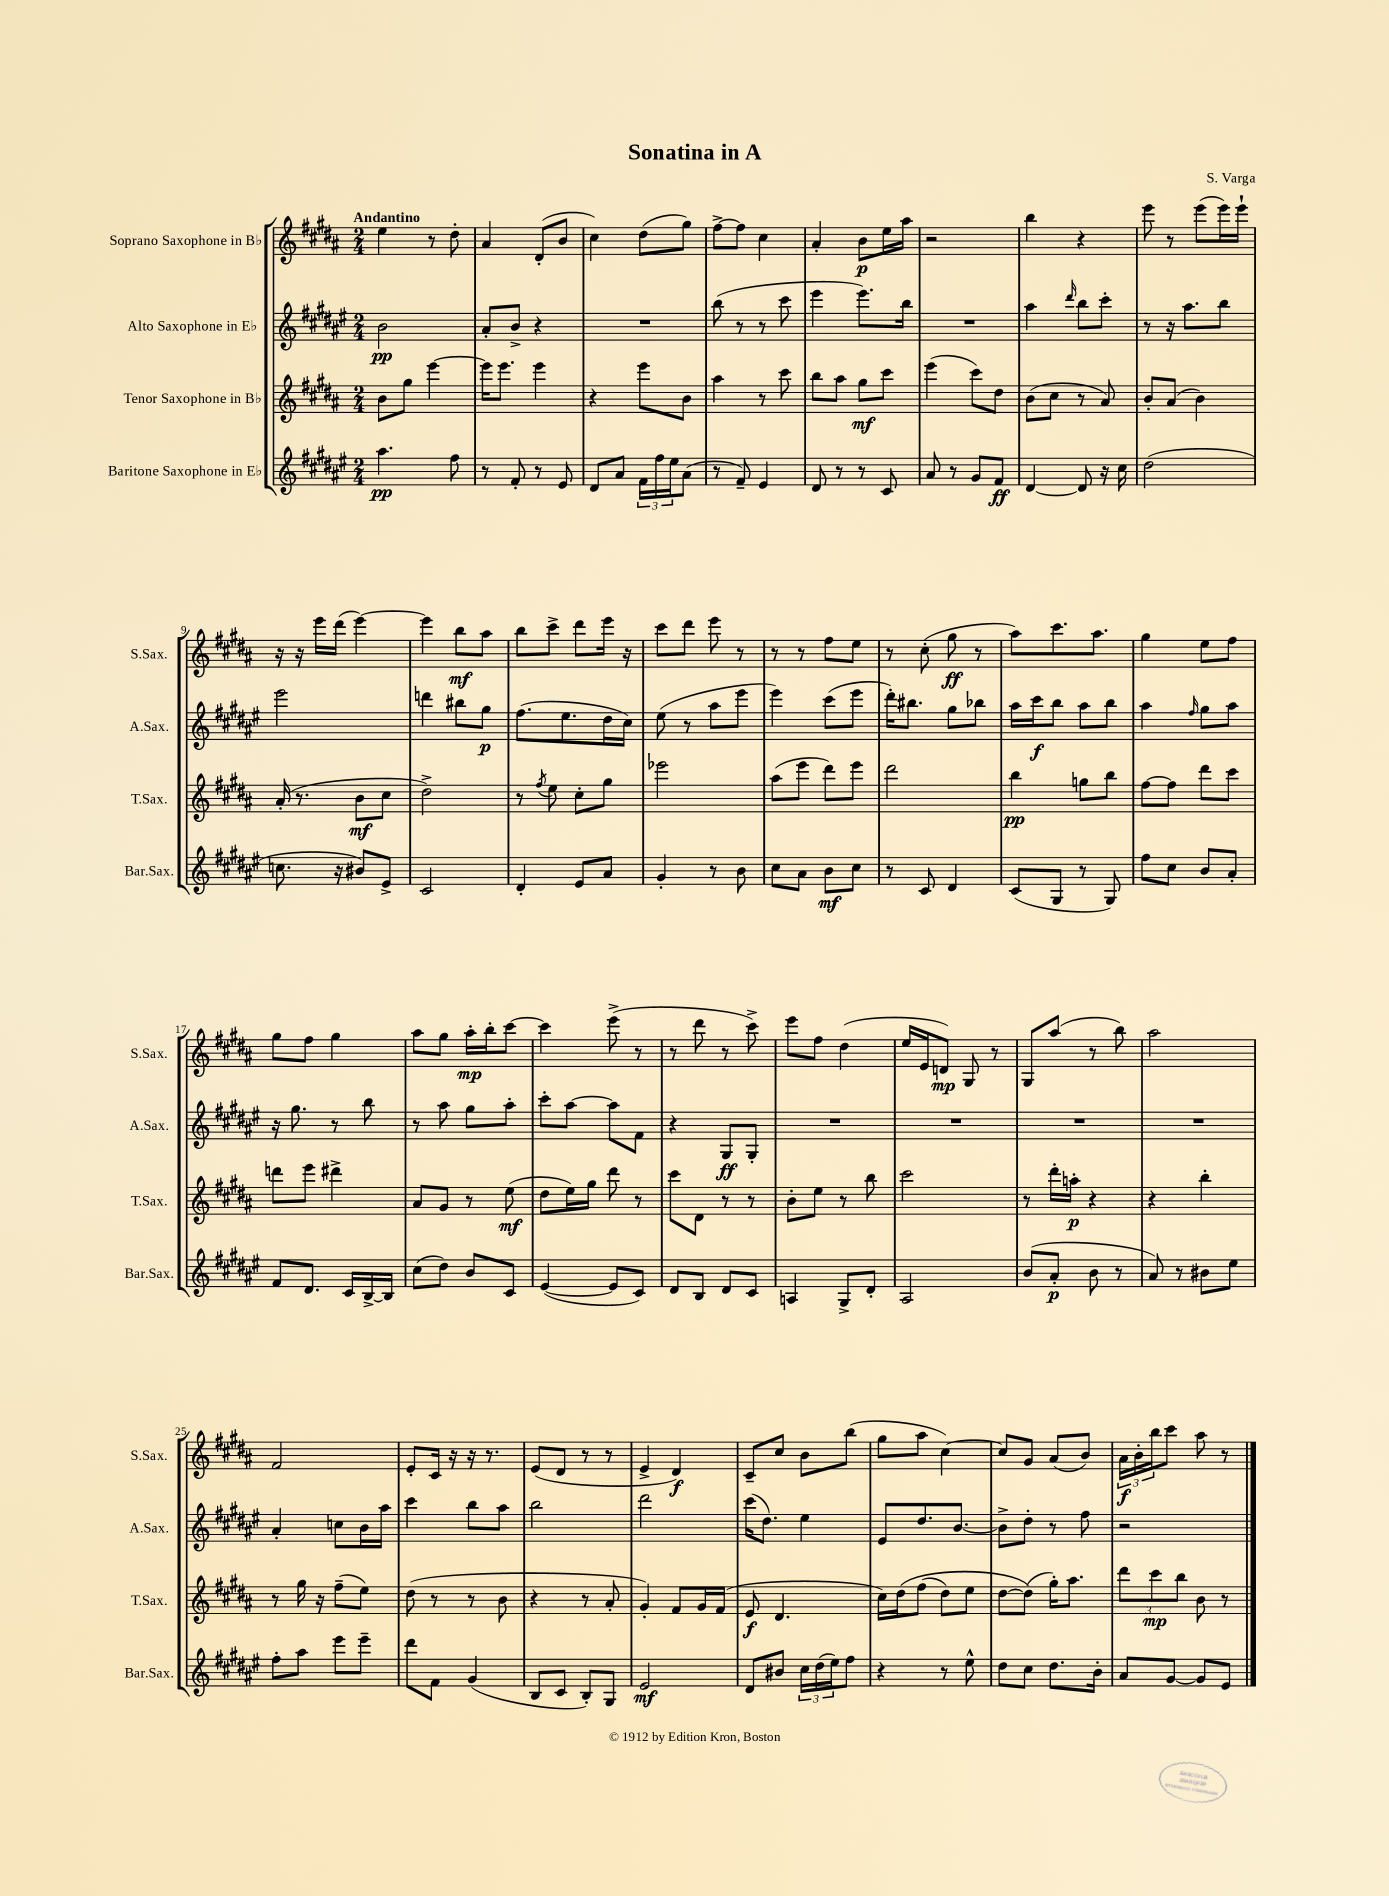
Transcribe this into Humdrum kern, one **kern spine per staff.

**kern	**kern	**kern	**kern
*staff4	*staff3	*staff2	*staff1
*clefG2	*clefG2	*clefG2	*clefG2
*k[f#c#g#d#a#e#]	*k[f#c#g#d#a#]	*k[f#c#g#d#a#e#]	*k[f#c#g#d#a#]
*M2/4	*M2/4	*M2/4	*M2/4
4.aa#	8b	2b	4ee
.	8gg#	.	.
.	[4eee	.	8r
8ff#	.	.	8dd#'
=	=	=	=
8r	16eee]	8a#'	4a#
.	8.eee	.	.
8f#'	.	8b^	.
8r	4eee	4r	(8d#'
8e#	.	.	8b
=	=	=	=
8d#	4r	2r	4cc#)
8a#	.	.	.
24f#	8eee	.	(8dd#
24ff#	.	.	.
24ee#	.	.	.
(8a#	8b	.	8gg#)
=	=	=	=
8r	4aa#	(8bb	[8ff#^
8f#~)	.	8r	8ff#]
4e#	8r	8r	4cc#
.	8ccc#	8ccc#	.
=	=	=	=
8d#	8bb	4eee#	4a#'
8r	8aa#	.	.
8r	8gg#	8.eee#)	8b
8c#	8ccc#	.	16ee
.	.	16bb	16aa#
=	=	=	=
8a#	(4eee	2r	2r
8r	.	.	.
8g#	8ccc#)	.	.
8f#	8dd#	.	.
=	=	=	=
[4d#	(8b	4aa#	4bb
.	8cc#	.	.
.	.	16qqddd#	.
8d#]	8r	8bb	4r
16r	8a#)	8ccc#'	.
16cc#	.	.	.
=	=	=	=
(2dd#	8b'	8r	8eee
.	(8a#	16r	8r
.	.	8.aa#	.
.	4b)	.	(8eee
.	.	8bb	16eee)
.	.	.	16eee`
=	=	=	=
8.cc	(16a#'	2eee#	16r
.	8.r	.	16r
.	.	.	16eee
16r	.	.	(16ddd#
8b#)	8b	.	[4eee)
8e#^	8cc#	.	.
=	=	=	=
2c#	2dd#^)	4ddd	4eee]
.	.	8bb#	8bb
.	.	8gg#	8aa#
=	=	=	=
4d#'	8r	(8.ff#	8bb
.	8qff#	.	.
.	8ee	.	8ccc#^
.	.	8.ee#	.
8e#	8cc#'	.	8ddd#
8a#	8gg#	16dd#	16eee
.	.	16cc#)	16r
=	=	=	=
4g#'	2eee-	(8ee#	8ccc#
.	.	8r	8ddd#
8r	.	8aa#	8eee
8b	.	8eee#	8r
=	=	=	=
8cc#	(8aa#	4eee#)	8r
8a#	8eee	.	8r
8b	8ddd#)	(8ccc#	8ff#
8cc#	8eee	8eee#	8ee
=	=	=	=
8r	2ddd#	16ddd#')	8r
.	.	8.bb#	.
8c#	.	.	(8cc#'
4d#	.	8gg#	8gg#
.	.	8bb-	8r
=	=	=	=
(8c#	4bb	16aa#	8aa#)
.	.	16ccc#	.
8G#	.	8bb	8.ccc#
8r	8gg	8aa#	.
.	.	.	8.aa#
8G#)	8bb	8bb	.
=	=	=	=
8ff#	[8ff#	4aa#	4gg#
8cc#	8ff#]	.	.
.	.	16qqff#	.
8b	8ddd#	8gg#	8ee
8a#'	8ccc#	8aa#	8ff#
=	=	=	=
8f#	8ddd	16r	8gg#
.	.	8.gg#	.
8.d#	8eee	.	8ff#
.	4ddd#^	8r	4gg#
16c#	.	.	.
[16B^	.	8bb	.
16B]	.	.	.
=	=	=	=
(8cc#	8a#	8r	8aa#
8dd#)	8g#	8aa#	8gg#
8b	8r	8gg#	16aa#'
.	.	.	16bb'
8c#	(8ee	8aa#'	[8ccc#
=	=	=	=
([4e#	8dd#	8ccc#'	4ccc#]
.	16ee)	[8aa#	.
.	16gg#	.	.
8e#]	8ddd#	8aa#]	(8eee^
8c#)	8r	8f#	8r
=	=	=	=
8d#	8ccc#	4r	8r
8B	8d#	.	8ddd#
8d#	8r	8G#	8r
8c#	8r	8G#'	8ccc#^)
=	=	=	=
4A	8b'	2r	8eee
.	8ee	.	8ff#
8G#^	8r	.	(4dd#
8d#'	8bb	.	.
=	=	=	=
2A#	2ccc#	2r	16ee
.	.	.	16e
.	.	.	8d)
.	.	.	8G#
.	.	.	8r
=	=	=	=
(8b	8r	2r	8G#
8a#'	16ddd#'	.	(8aa#
.	16aa'	.	.
8b	4r	.	8r
8r	.	.	8bb)
=	=	=	=
8a#)	4r	2r	2aa#
8r	.	.	.
8b#	4bb'	.	.
8ee#	.	.	.
=	=	=	=
8ff#'	8r	4a#'	2f#
8aa#	16gg#	.	.
.	16r	.	.
8eee#	(8ff#~	8cc	.
8eee#~	8ee)	16b	.
.	.	16aa#	.
=	=	=	=
8ddd#	(8dd#	4ccc#	8e'
8f#	8r	.	16c#
.	.	.	16r
(4g#	8r	8bb	16r
.	.	.	8.r
.	8b	8aa#	.
=	=	=	=
8B	4r	2bb	(8e
8c#	.	.	8d#
8B')	8r	.	8r
8G#	8a#'	.	8r
=	=	=	=
2e#	4g#')	2ddd#	4e^
.	8f#	.	4d#)
.	16g#	.	.
.	(16f#	.	.
=	=	=	=
8d#	8e	(16ccc#	8c#~
.	.	8.dd#)	.
8b#	4.d#	.	8cc#
24cc#	.	4ee#	8b
(24dd#	.	.	.
24ee#)	.	.	.
8ff#	.	.	(8bb
=	=	=	=
4r	16cc#)	8e#	8gg#
.	&(16dd#	.	.
.	(8ff#	8.dd#	8aa#
8r	8dd#)	.	[4cc#)
.	.	[8.b	.
8ee#^^	8ee	.	.
=	=	=	=
8dd#	[8dd#	8b^]	8cc#]
8cc#	(8dd#]&)	8dd#'	8g#
8.dd#	16gg#')	8r	(8a#
.	8.aa#	.	.
.	.	8ff#	8b)
16b'	.	.	.
=	=	=	=
8a#	12ddd#	2r	24a#
.	.	.	24b'
.	12ccc#	.	24bb
[8g#	.	.	8ccc#
.	12bb	.	.
8g#]	8b	.	8aa#
8e#	8r	.	8r
==	==	==	==
*-	*-	*-	*-
